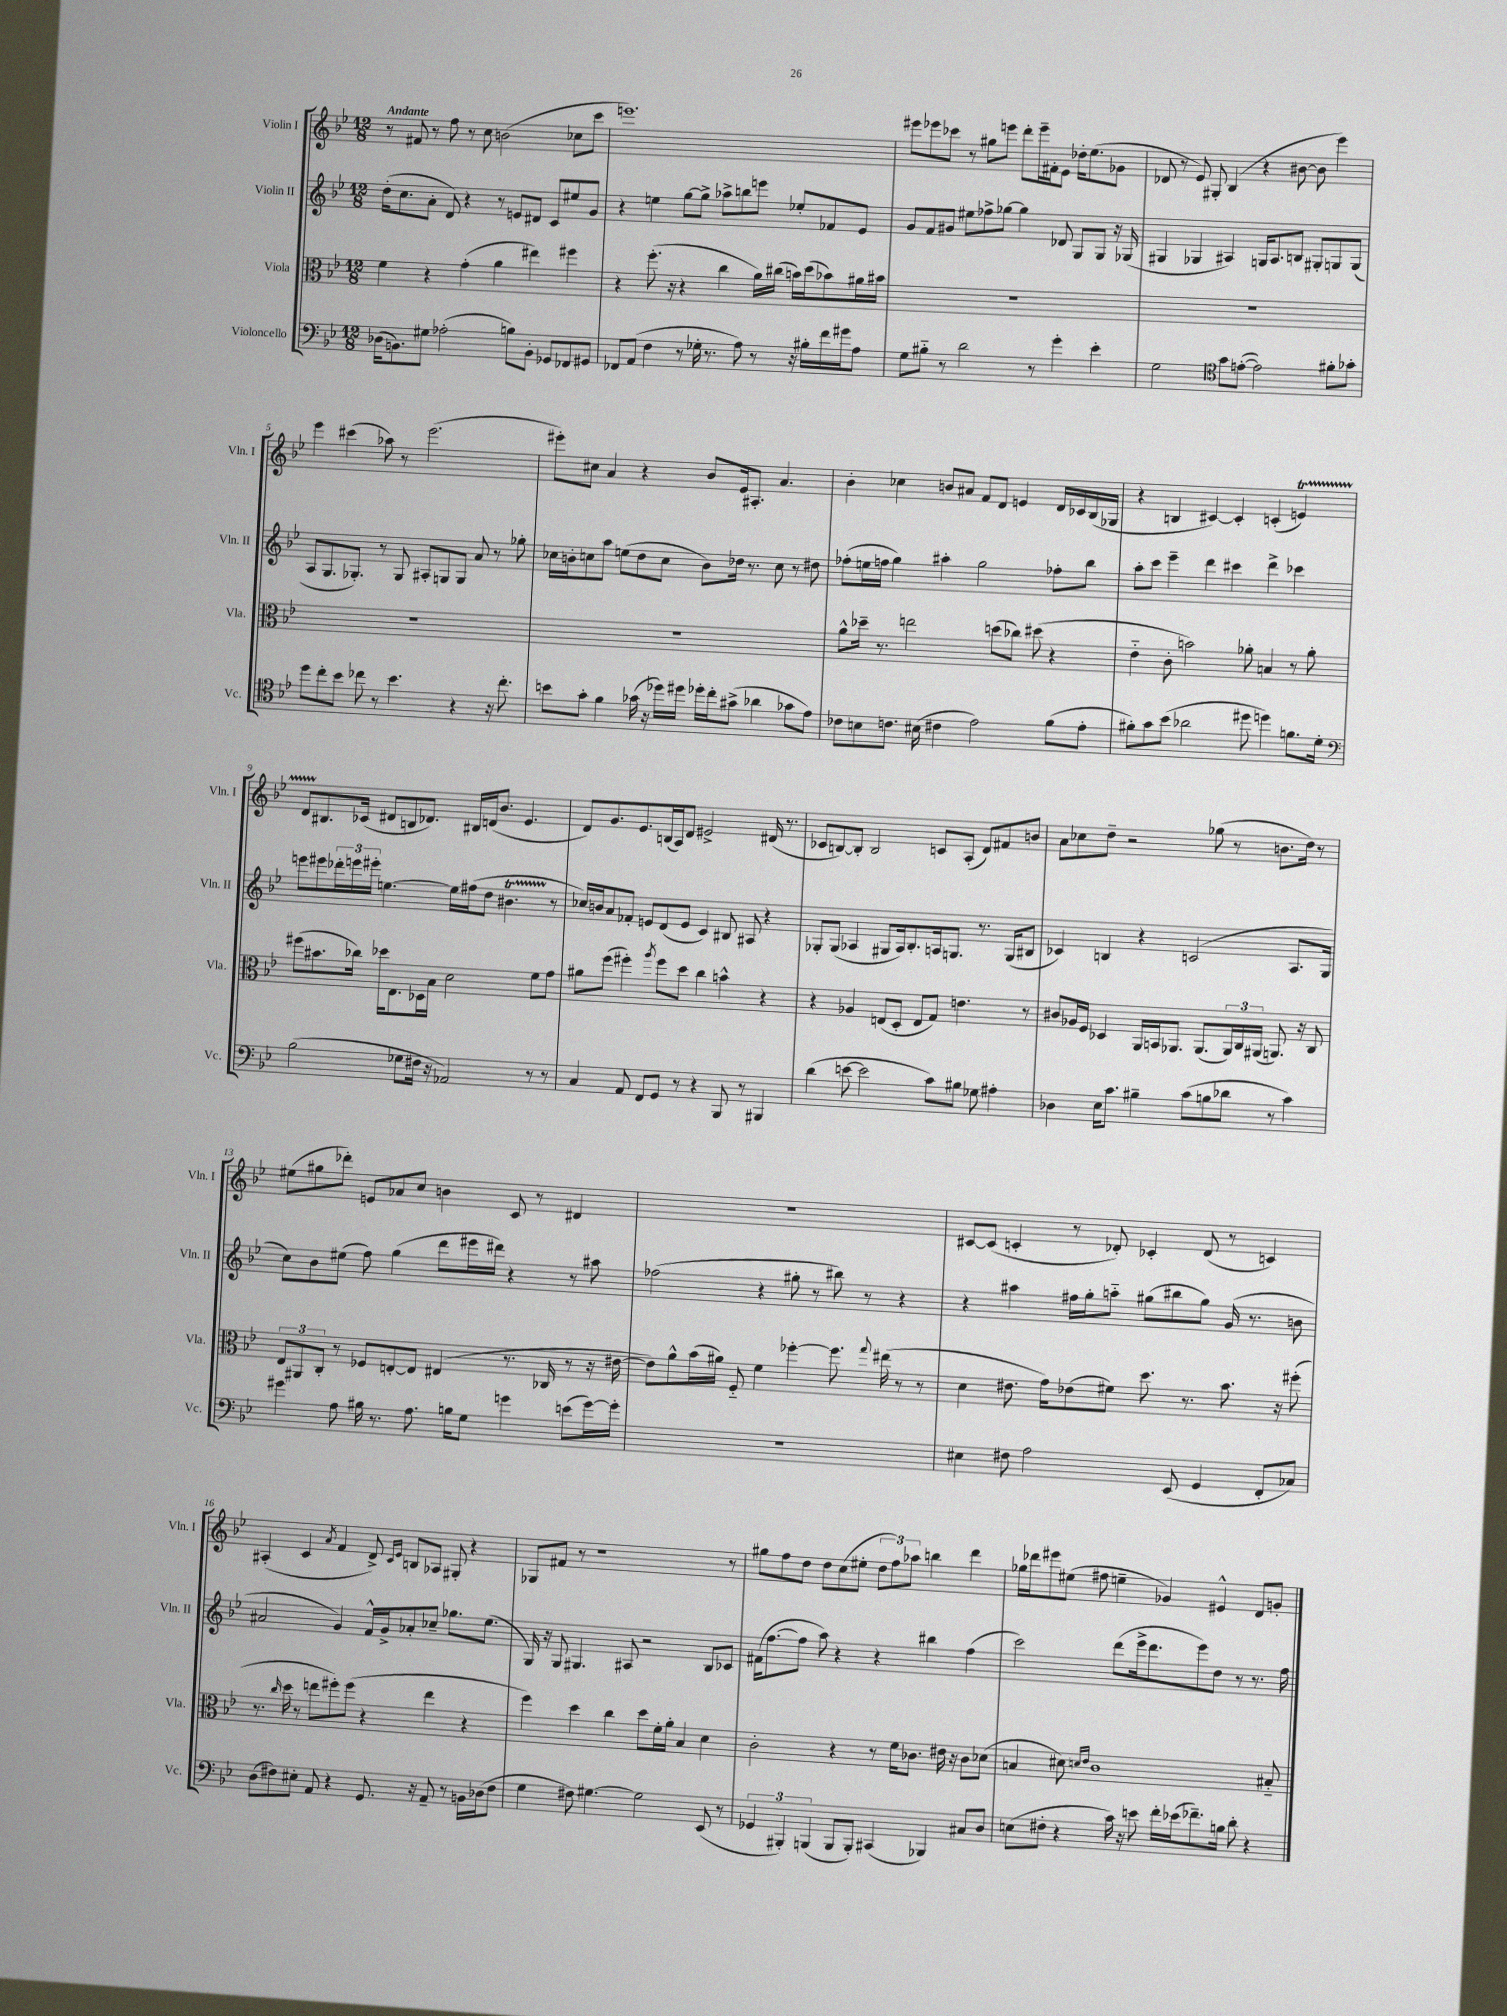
<<
\new StaffGroup <<
\new Staff = "s0" \with { instrumentName = "Violin I" shortInstrumentName = "Vln. I" } {
    \clef treble \key bes \major \numericTimeSignature \time 12/8 \tempo "Andante"
    r8 fis'8 r8 f''8 r8 c''8 b'2( ces''8 c'''8 |
    e'''1.) |
    eis'''8 ees'''8 ces'''8 r8 gis''8 e'''8 d'''8-. e'''16-- fis'16-. ees'8 des''16-. ees''8.( ges'8 |
    des'8 r8 ees'8) gis8-. bes4( r4 bis'8~ bis'8 ees'''4) |
    ees'''4 cis'''4( aes''8) r8 ees'''2.( |
    eis'''8-.) cis''8 a'4 r4 bes'8 ees'16 ais8.-. a'4. |
    bes'4-. ces''4 b'8 ais'8 f'8 d'8 e'4 d'16 ces'16 bes16( ges16 |
    r4 b4 cis'4~) cis'4-. c'4-.( e'4\startTrillSpan) |
    d'8 bis8.\stopTrillSpan ces'16( dis'8 b8 des'8.) bis16 d'16( bes'8. ees'4. |
    d'8) g'8. ees'8. b16( a16) d'8 eis'2-> dis'16( r8. |
    ces'8 b8~) b8-. b2 c'8 a8-.( d'8) fis'8 b'8 |
    a'8 ces''8 d''8-- r2 ges''8( r8 b'8. d''16) r8 |
    eis''8( gis''8 des'''8-.) e'8 aes'8 c''8 b'4 c'8 r8 dis'4 |
    R1. |
    cis'8~ cis'8( c'4-. r8 des'8-.) ces'4-. des'8( r8 c'4) |
    ais4-.( c'4 \acciaccatura { a'8 } f'4 d'8->) \grace { c'16 ees'16 } b8 aes8 gis8-. r4 |
    ges8 fis'8 r8 r1 r8 |
    gis''8 f''8 d''8 d''8 c''8( eis''8-. \tuplet 3/2 { d''8 f''8) aes''8 } b''4 d'''4 |
    ges''16 des'''16 eis'''8 eis''8( fis''8 e''4-- ges'4) eis'4-^ d'8 g'8-. \bar "|." |
}
\new Staff = "s1" \with { instrumentName = "Violin II" shortInstrumentName = "Vln. II" } {
    \clef treble \key bes \major \numericTimeSignature \time 12/8
    d''16-.( c''8. a'8-. d'8) r4 r8 e'8 dis'8 c'8 eis''8 g'8 |
    r4 e''4 g''8~ g''8-> aes''8-> b''8 e'''8 ees''8-. fes'8 ees'8 |
    g'8 f'8 gis'8 eis''8 fes''8-> ges''8~ ges''4 des'8 g8 g8 r16 ges16( |
    gis4 ges4 ais4) g16 ais8. b8 gis8-. g8 g8( |
    a8 g8. ges8.-.) r8 ges8 ais8-. g8 g8 a'8 r8 ges''8-. |
    ces''16 b'16-. c''8 a''8 e''8( d''8 c''8 b'8) des''16 r8. c''8 r8 dis''8 |
    fes''8-.( e''16 f''16 g''4) ais''4-. g''2 fes''8-. bes''8 |
    a''8-. c'''8 ees'''4-- d'''4 cis'''4 d'''4-> ces'''4 |
    e'''8 eis'''8 \tuplet 3/2 { des'''16-. e'''16 eis'''16-. } e''4.~ e''16 fis''16( d''8 bis'4.\startTrillSpan r8\stopTrillSpan |
    ces''16) b'16 a'8 fes'8-. e'8 d'8( e'8 c'4) bis8 ais8 r4 |
    ges8-. ges8( aes4 gis8 aes16) bes8.-. a16 g8. r8. g16( bis8 |
    ces'4) b4 r4 c'2( a8. g16 |
    c''8) bes'8 eis''8( f''8) g''4( d'''8 eis'''16 dis'''16) r4 r8 ais''8 |
    fes''2( r4 gis''8-. r8 bis''8) r8 r4 |
    r4 ais''4 fis''16 g''16-. a''8-_ gis''8( bis''8 gis''8) g'16( r8. b'8 |
    ais'2 g'4) f'16-^ g'16-> aes'8-. ces''8-- ges''8. ees''8.( |
    g16) r16 g8 gis4. ais8 r2 bes8 ces'8 |
    fis'16( f''8.~ f''8 a''8) r4 r4 bis''4 f''4( |
    c'''2) d'''8( ees'''16-> d'''8. ees'''8) d''8 r8 r8. f''16 \bar "|." |
}
\new Staff = "s2" \with { instrumentName = "Viola" shortInstrumentName = "Vla." } {
    \clef alto \key bes \major \numericTimeSignature \time 12/8
    f'4 r4 g'4-.( a'4 eis''4) fis''4 |
    r4 f''8.-.( r16 r4 c''4 a'16) cis''16( b'16) d''16( bes'8) ais'16 bis'16 |
    R1. |
    R1. |
    R1. |
    R1. |
    a'8-^ des''16-- r8. e''2 d''8( ces''8) dis''8( r4 |
    ees'4-_ c'8-. b'2) aes'8-. b4 r8 aes'8-. |
    fis''8( bis'8. ces''16) des''16 ees8. des16 bes16 d'2 f'8 g'8 |
    ais'8 f''8( fis''4-.) \acciaccatura { a''8 } fis''8 d''8 c''4 b'4-^ r4 |
    r4 aes4 e8( d8-. e8 g8) e'4. r8 |
    cis'8 aes16 f16 des4 a,16 b,16 aes,8. aes,8.( \tuplet 3/2 { aes,16) c16 ais,16( } a,8.) r16 c8 |
    \tuplet 3/2 { ees8 ais,8 c8-. } r8 fes8 e8~-. e8 eis4( r8. ces16 r8 r16 eis'16~ |
    eis'8) a'8-^ bes'16( ais'16) f8-_ f'4 fes''4~-. fes''8. \appoggiatura { g''8 } eis''16( r8 r8 |
    d'4 eis'8. g'16) ees'8( fis'8) d''8. r8. bes'8. r16 fis''8-.( |
    r8. \grace { c''16 } d''16 r8 e''8 fis''8-.) fis''8( r4 e''4 r4 |
    f''4) d''4 c''4 d''8 f'16-. a'16-. bes4 d'4 |
    c'2-. r4 r8 f'16 ces'8. eis'16 r16 ces'8 des'8( |
    b4 dis'8) \grace { d'16 ees'16 } c'1 bis8-_ \bar "|." |
}
\new Staff = "s3" \with { instrumentName = "Violoncello" shortInstrumentName = "Vc." } {
    \clef bass \key bes \major \numericTimeSignature \time 12/8
    des16( b,8.) gis8 aes2-.( b8) b,8-. ges,8 fes,8 gis,8 |
    fes,8 a,8( f4 r8 ges16-. r8. a8) r8 r16 bis16-. f'16 gis'16 a8 |
    g8 bis8-_ r8 d'2 r8 g'4-. ees'4-. |
    g2 \clef tenor g'8 e'8~-.( e'2) fis'8-. ges'8-. |
    d''8 c''8-. bes'8 ces''8 r8 bes'4. r4 r16 ces''8.-. |
    b'8 g'8-. f'4 ges'16( r16 des''16) dis''16 des''16-. c''16-. gis'8->( aes'4 ges'8 ees'8) |
    ces'8 b8 c'8. bis16( cis'4 ees'2) f'8( ees'8-. |
    fis'8-.) g'8 bes'8( aes'2 dis''8 d''4) f'8. d'16-. |
    \clef bass bes2( ges8 fis16 r16 aes,2) r8 r8 |
    c4 a,8 f,8 g,8 r8 r4 bes,,8 r8 bis,,4 |
    d'4( e'8~ e'2 c'8) bis8 ges8 ais4-. |
    des4 ees16 c'8. bis4-- c'8( b8 des'8 r8 c'4) |
    gis'4 a8 bis16 r8. a8. b16 g8 g'4 e'8( g'16~) g'16-. |
    R1. |
    eis4 fis8 a2 ees,8( g,4 f,8-. ces8) |
    d8( fis8) eis8-. a,8 r4 g,8. r16 a,8-- r8 b,16 des16( fis8 |
    g4 fis8) gis4.~ gis2 ees,8( r8 |
    \tuplet 3/2 { ges,4 bis,,4-.) b,,4( } b,,8 b,,8-.) cis,4( bes,,4) cis8 d8 |
    e8( fis8-. r4 c'16) r16 e'8 f'16-. ees'16( fes'8.--) b16 d'8-. r4 \bar "|." |
}
>>
>>
